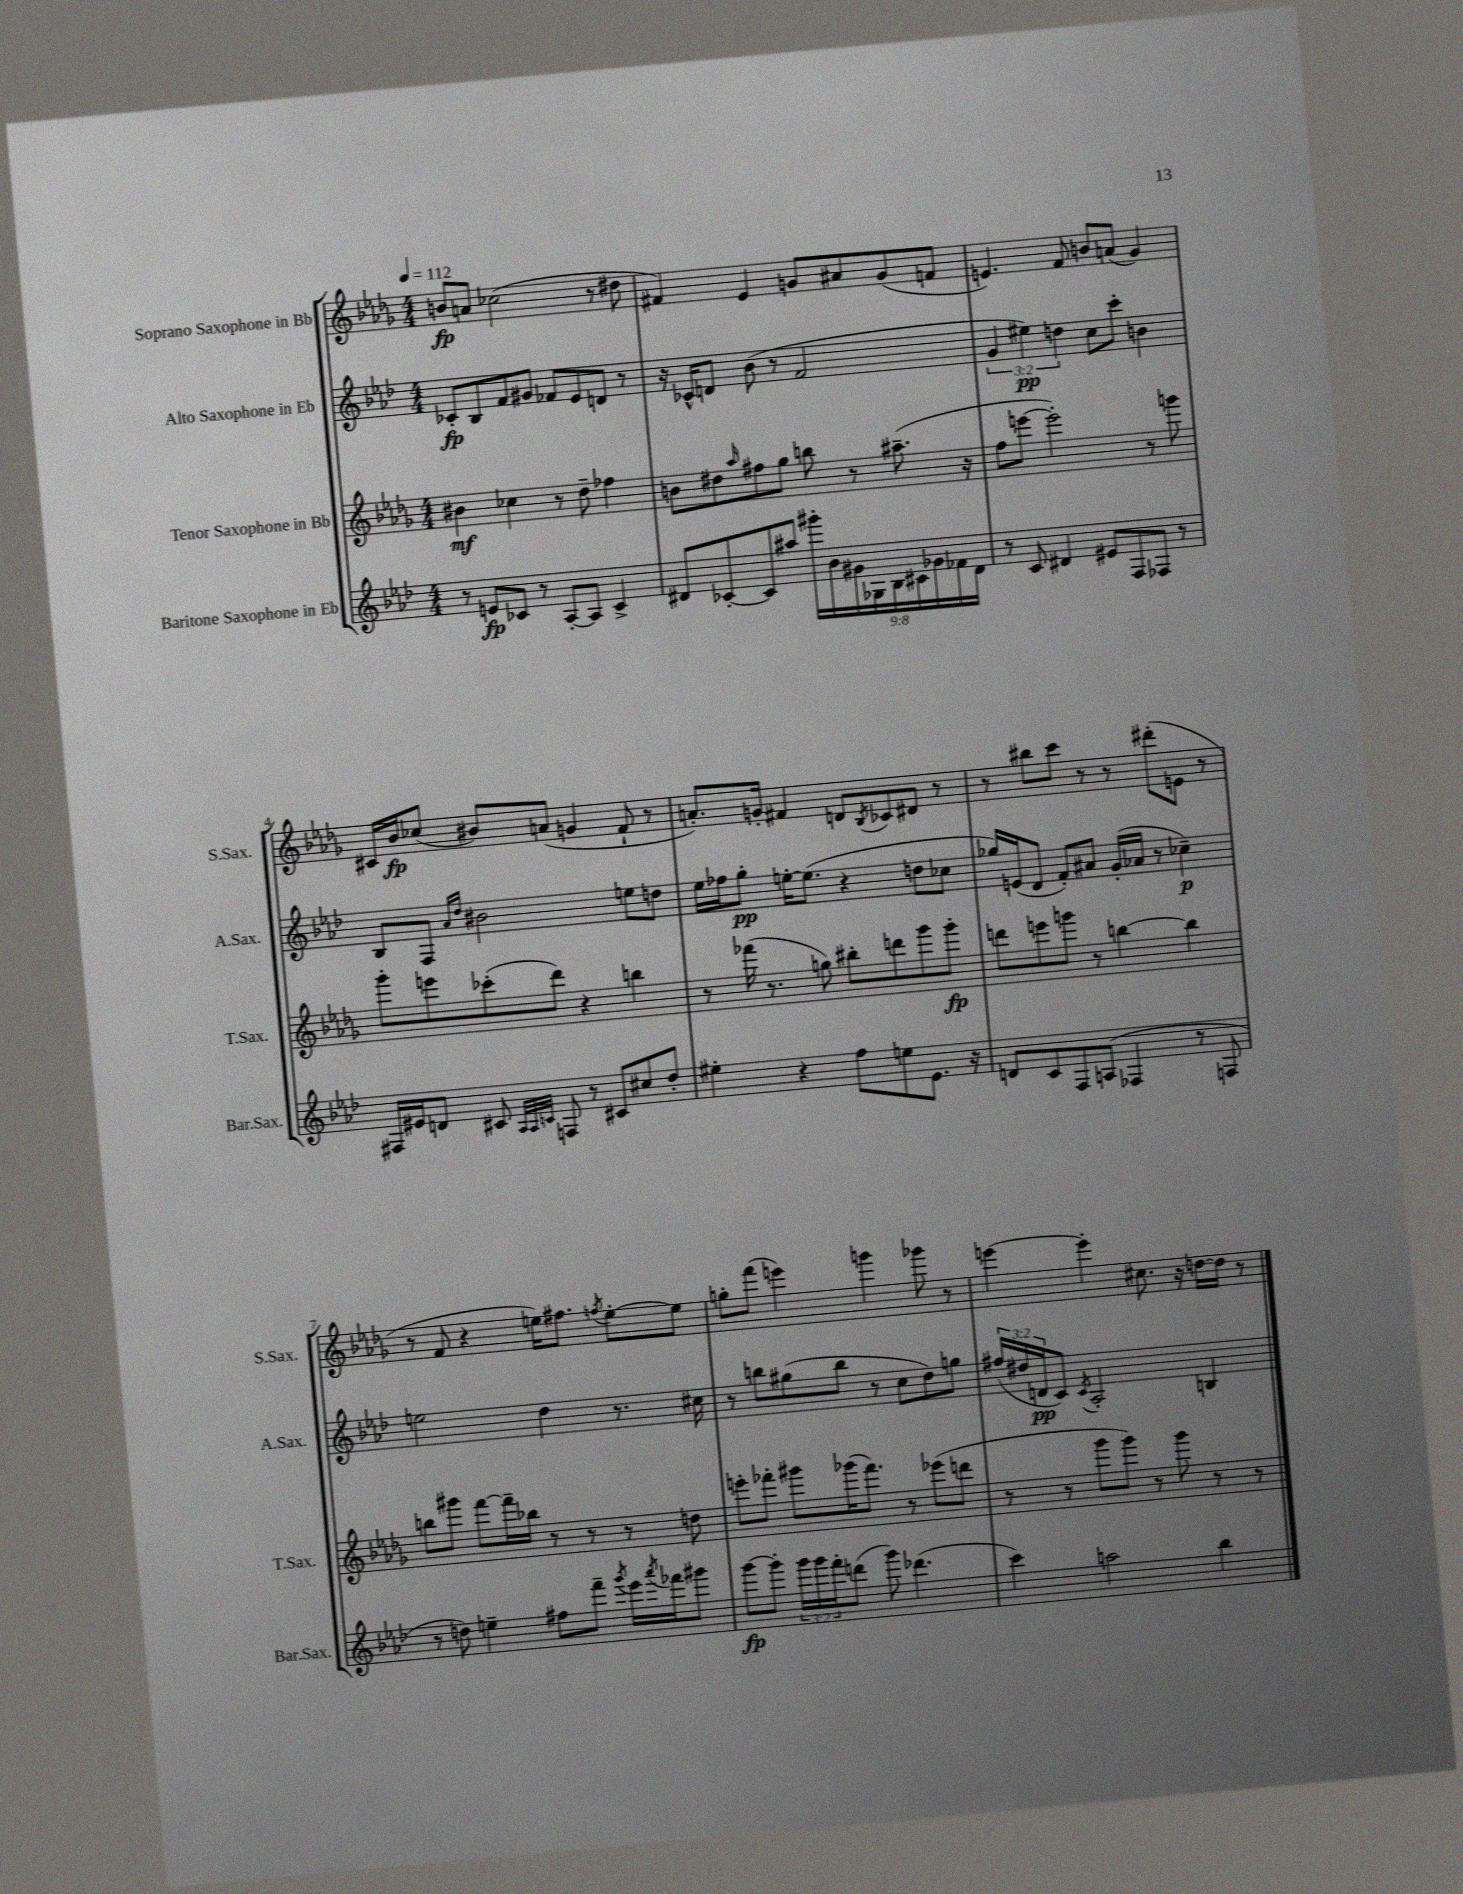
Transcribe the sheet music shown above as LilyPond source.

<<
\new StaffGroup <<
\new Staff = "s0" \with { instrumentName = "Soprano Saxophone in Bb" shortInstrumentName = "S.Sax." } {
    \clef treble \key des \major \numericTimeSignature \time 4/4 \tempo 4 = 112
    b'8\fp a'8 ces''2( r8 dis''8 |
    fis'4) ees'4 g'8 ais'8 g'8( f'8 |
    e'4.) f'8 b'8 a'8( ges'4) |
    cis'16 bes'16\fp ces''8( bis'8) a'8( g'4 f'8-! r8 |
    a'8.-.) g'16-. fis'4 d'8 \acciaccatura { bes8 } ces'8 dis'8 r8 |
    r8 bis''8 c'''8 r8 r8 dis'''8-.( e'8 r8 |
    r8 f'8 r4 e''16) fis''8. \acciaccatura { f''8 } e''8~-. e''8 |
    g''8-. f'''8( e'''4) g'''4 ges'''8 r8 |
    e'''4~ e'''4-. cis''8. r16 d''16~ d''16 r8 \bar "|." |
}
\new Staff = "s1" \with { instrumentName = "Alto Saxophone in Eb" shortInstrumentName = "A.Sax." } {
    \clef treble \key aes \major \numericTimeSignature \time 4/4 \override Staff.TupletNumber.text = #tuplet-number::calc-fraction-text
    ces'8-.\fp bes8 f'8 gis'8 fes'8 ees'8 d'8 r8 |
    r16 ces'16-^ d'8 bes'8( r8 f'2 |
    \tuplet 3/2 { g'4 eis''4\pp) d''4 } c''8 c'''8-. b'4 |
    bes8 f8 \grace { aes'16 des''16 } bis'2 e''8 d''8 |
    ees''16 fes''16 g''8-.\pp e''16~-. e''8.( r4 d''8 ces''8 |
    ges''16) e'16( des'8 f'8-.) ais'8 g'16-.( aes'16 r8 ces''4--\p) |
    e''2 des''4 r8. cis''16 |
    r8 b''8 gis''8( b''8 r8 c''8 des''8) g''8 |
    \tuplet 3/2 { fis''16( dis''16 d'16\pp } c'8) \acciaccatura { c'8 } aes2-. b4 \bar "|." |
}
\new Staff = "s2" \with { instrumentName = "Tenor Saxophone in Bb" shortInstrumentName = "T.Sax." } {
    \clef treble \key des \major \numericTimeSignature \time 4/4
    bis'4\mf ces''4 r8 des''8-- fes''4 |
    b'8 dis''8 \grace { aes''16 } fis''8 ges''8 b''8 r8 ais''8.--( r16 |
    f''8 e'''8~ e'''2-.) r8 g'''8 |
    ges'''8-. e'''8 ces'''8-.( des'''8) r4 b''4 |
    r8 fes'''16( r8. g''8) bis''8-. d'''8 ges'''8 ges'''8-.\fp |
    d'''8 e'''8 g'''8 r8 b''4~ b''4 |
    b''8 gis'''8 f'''8~ f'''16-- bes''16 r8 r8 r8 d''8 |
    e'''8-. fes'''8-. gis'''8 ges'''16( fes'''8.) r8 ees'''8( d'''8 |
    r8 r8 ges'''8 ges'''8) r8 ges'''8 r8 r8 \bar "|." |
}
\new Staff = "s3" \with { instrumentName = "Baritone Saxophone in Eb" shortInstrumentName = "Bar.Sax." } {
    \clef treble \key aes \major \numericTimeSignature \time 4/4 \override Staff.TupletNumber.text = #tuplet-number::calc-fraction-text
    r8 e'8\fp ces'8 r8 aes8~-. aes8 ces'4-> |
    dis'8 ces'8~-. ces'8 ais''8 \tuplet 9/8 { gis'''16-. bes'16 gis'16 ges16 bes16 cis'16 ges'16 fes'16 dis'16 } |
    r8 c'8 dis'4 eis'8 f8 fes8 r8 |
    fis16 eis'16 d'8 cis'8 \grace { aes32 aes32 c'32 } f8 r8 cis'8 cis''8 des''8-. |
    eis''4-. r4 f''8 e''8 ees'8. r16 |
    d'8 c'8 f8 a8( fes4 r8 f8 |
    r8 d''8) e''4-- fis''8 f'''8-- \acciaccatura { g'''8 } ees'''16 \acciaccatura { aes'''8 } fes'''16 gis'''8 |
    g'''8~\fp g'''8-. \tuplet 3/2 { g'''16 g'''16 f'''16-. } d'''8( g'''8) des'''4.( |
    c'''4) a''2 bes''4 \bar "|." |
}
>>
>>
